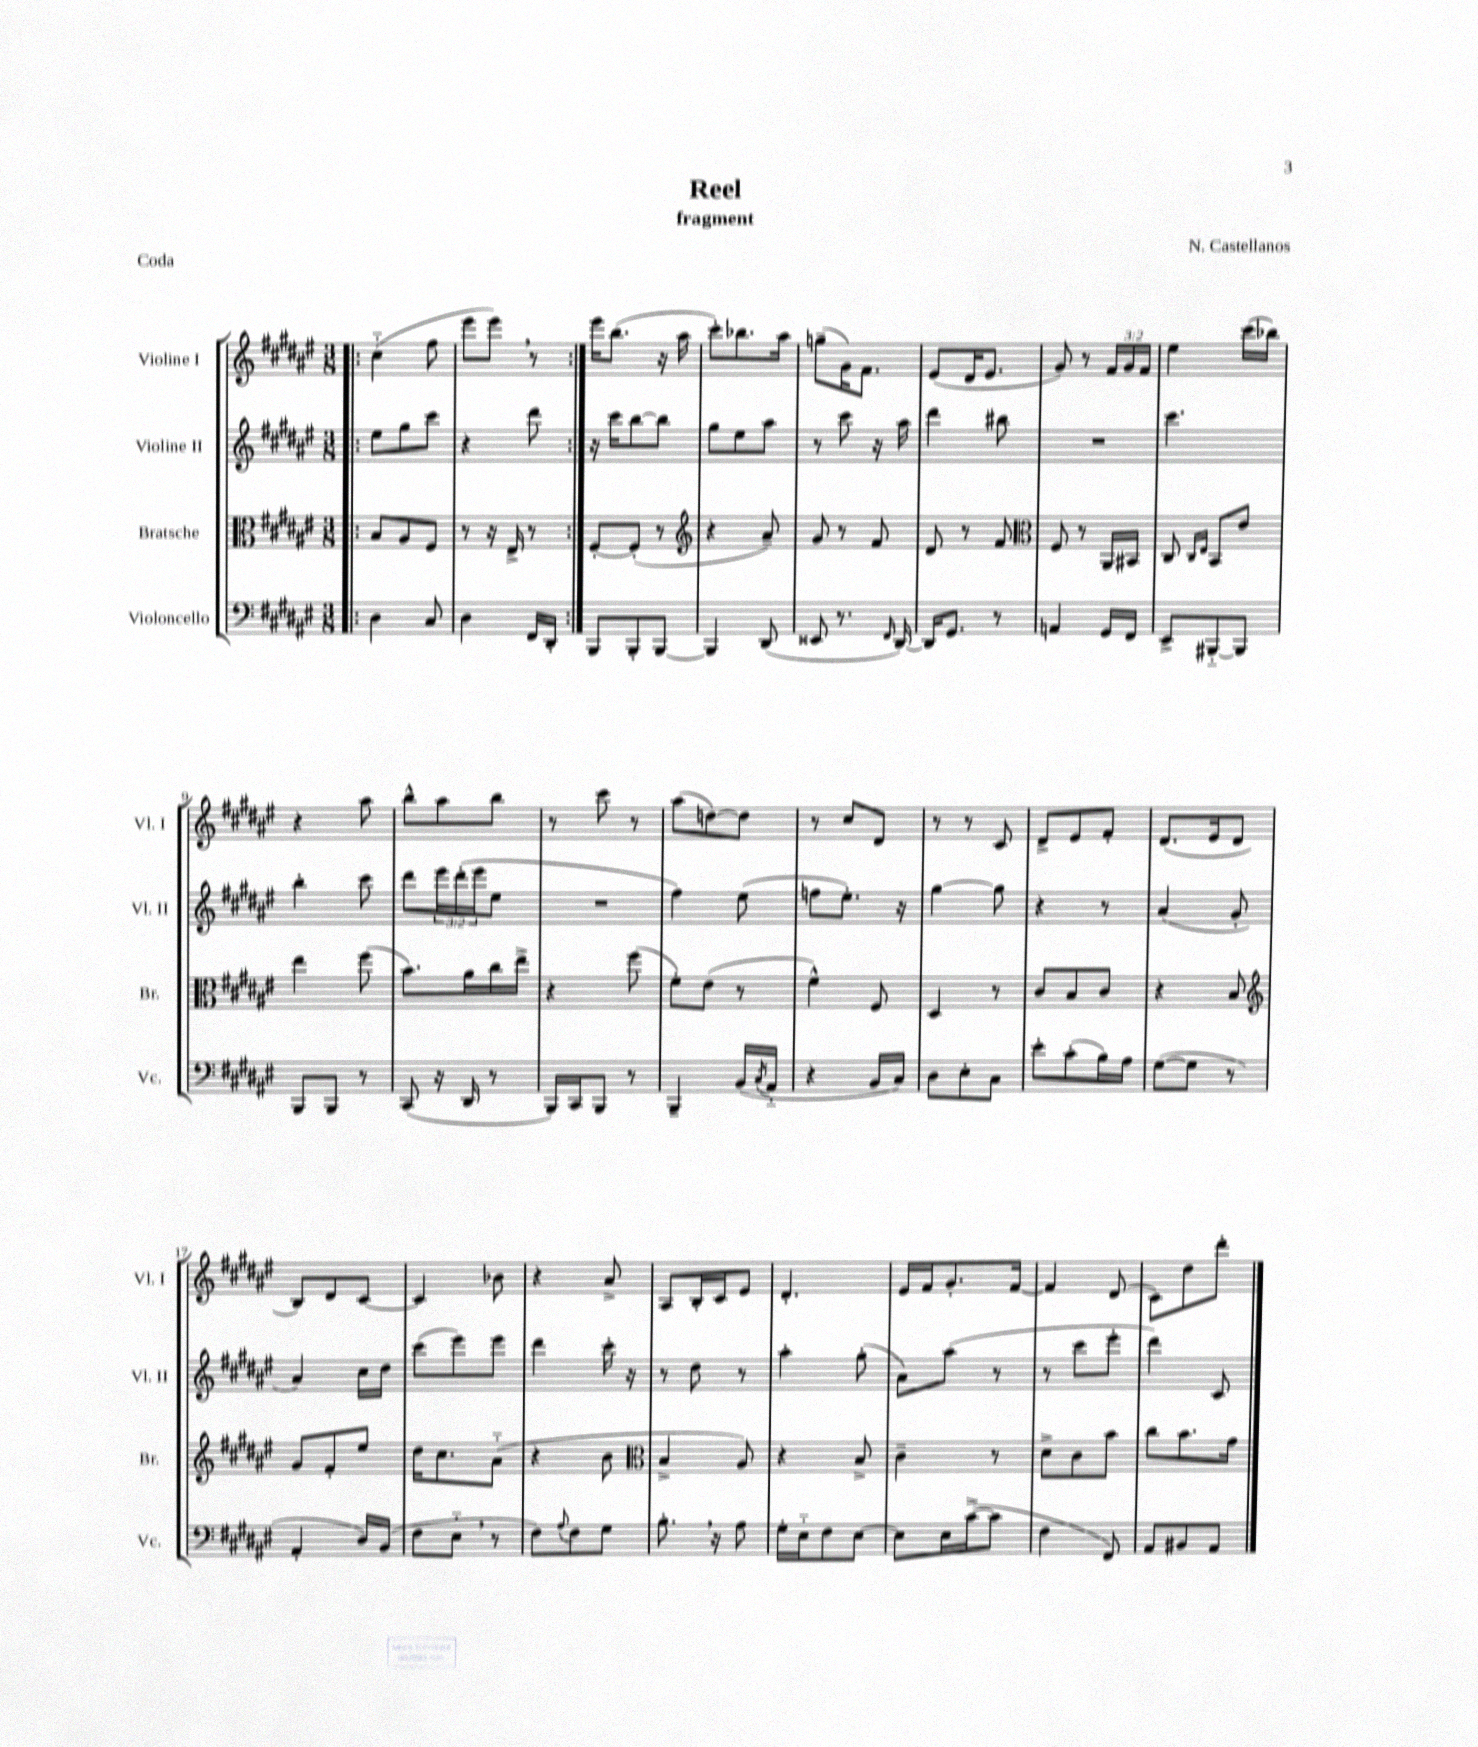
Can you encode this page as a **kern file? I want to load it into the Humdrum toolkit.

**kern	**kern	**kern	**kern
*staff4	*staff3	*staff2	*staff1
*clefF4	*clefC3	*clefG2	*clefG2
*k[f#c#g#d#a#e#]	*k[f#c#g#d#a#e#]	*k[f#c#g#d#a#e#]	*k[f#c#g#d#a#e#]
*M3/8	*M3/8	*M3/8	*M3/8
=!|:	=!|:	=!|:	=!|:
4D#\	8B/L	8ee#\L	(4cc#'~\
.	8A#/	8gg#\	.
8C#/	8F#/J	8ccc#\J	8ff#\
=	=	=	=
4D#\	8r	4r	8eee#\L
.	16r	.	8eee#\J)
.	16E#^/	.	.
16FF#/LL	8r	8ddd#\	8r
16DD#'/JJ	.	.	.
=:|!	=:|!	=:|!	=:|!
8BBB/L	[8F#'/L	16r	16eee#\LK
.	.	16ccc#\LK	(8.bb\J
8BBB'/	(8F#'/]J	[8bb\	.
[8BBB/J	8r	8bb\]J	16r
.	.	.	16aa#\
=	=	=	=
*	*clefG2	*	*
4BBB/]	4r	8gg#\L	8ccc#'\L)
.	.	8ee#\	8.bb-\
(8DD#/	8a#~/)	8aa#\J	.
.	.	.	16aa#\Jk
=	=	=	=
8EE##/	8g#/	8r	(8gg~\L
8.r	8r	8ccc#\	16g#\K)
.	.	.	8.f#\J
.	8f#/	16r	.
16qqFF#/	.	.	.
[16DD#/)	.	16aa#\	.
=	=	=	=
16DD#/]LK	8d#/	4ddd#\	(8e#/L
8.GG#/J	.	.	.
.	8r	.	16d#/K
.	.	.	8.e#/J
8r	8f#/	8bb#\	.
=	=	=	=
*	*clefC3	*	*
4AA/	8F#/	4.r	8g#/)
.	8r	.	8r
16GG#/LL	16AA#/LL	.	24f#/LL
.	.	.	24g#/
16FF#/JJ	16BB#/JJ	.	.
.	.	.	24f#/JJ
=	=	=	=
8EE#^/L	8C#/	4.ccc#\	4ee#\
.	16qqC#/LL	.	.
.	16qqE#/JJ	.	.
[8BBB#'~/	8BB/L	.	.
8BBB#/]J	8e#/J	.	(16ccc#\LL
.	.	.	16bb-\JJ)
=	=	=	=
8BBB/L	4ee#\	4bb'\	4r
8BBB/J	.	.	.
8r	(8ff#\	8ccc#\	8aa#\
=	=	=	=
(8CC#/	8.b\L)	8ddd#\L	8bb^^\L
16r	.	24eee#\L	8aa#\
.	.	(24ddd#'\	.
16DD#/	16a#\L	.	.
.	.	24eee#\J	.
8r	16cc#\	8ee#\J	8bb\J
.	16ee#^\JJ	.	.
=	=	=	=
16BBB/LL)	4r	4.r	8r
16CC#/J	.	.	.
8BBB/J	.	.	8ccc#\
8r	(8ff#\	.	8r
=	=	=	=
4BBB~/	8f#'\L)	4ff#\)	(8aa#\L
.	(8e#\J	.	[8dd\)
(16BB/LL	8r	(8ee#\	8dd\]J
8qC#/	.	.	.
16AA#'~/JJ	.	.	.
=	=	=	=
4r	4f#^^\)	8ff\L	8r
.	.	8.ee#'\J)	8cc#/L
16BB/LL	8F#/	.	8d#/J
16C#/JJ)	.	16r	.
=	=	=	=
8D#\L	4D#/	[4gg#\	8r
8E#'\	.	.	8r
8C#\J	8r	8gg#\]	8c#/
=	=	=	=
8e#'\L	8c#/L	4r	8d#^/L
(8c#'\	8B/	.	8e#/
16B\L)	8c#/J	8r	8f#'/J
16A#\JJ	.	.	.
=	=	=	=
([8G#\L	4r	(4a#/	(8.d#/L
8G#\]J	.	.	.
.	.	.	16e#/k
8r	8B/	8g#'/	8d#/J
=	=	=	=
*	*clefG2	*	*
4AA#'/	8g#/L	4a#/)	8B/L)
.	8f#'/	.	8d#/
16D#/LL)	8ee#/J	16cc#\LL	[8c#/J
(16BB/JJ	.	16dd#\JJ	.
=	=	=	=
8F#\L	16dd#\LK	(8ccc#\L	4c#/]
.	8.cc#\	.	.
8E#'~\J	.	8eee#\)	.
8r	(8a#'~\J	8eee#\J	8b-\
=	=	=	=
8F#\L)	4r	4ddd#\	4r
8qqA#/	.	.	.
8F#\	.	.	.
8G#\J	8b\	16ccc#'\	8a#^/
.	.	16r	.
=	=	=	=
*	*clefC3	*	*
8.B'\	4B^/	8r	8A#/L
.	.	8dd#\	16B'/L
16r	.	.	16c#/J
8A#\	8A#/)	8r	8e#/J
=	=	=	=
16G#'\LL	4r	4aa#'\	4.d#'/
16E#'~\J	.	.	.
8F#\	.	.	.
[8E#\J	8B^/	(8gg#'\	.
=	=	=	=
8E#\]L	4c#~\	8a#\L)	16e#/LL
.	.	.	16f#/J
16E#\L	.	(8aa#\J	8.g#'/
([16c#^\J	.	.	.
8c#\]J	8r	8r	.
.	.	.	[16f#/Jk
=	=	=	=
4F#\	8d#^\L	8r	4f#/]
.	8c#\	8ccc#\L	.
8FF#/)	8b\J	8eee#'\J	(8d#/
=	=	=	=
8AA#/L	8cc#\L	4ddd#\)	8c#\L)
8BB#/	8.b\	.	8dd#\
8AA#/J	.	8c#/	8ddd#'\J
.	16g#\Jk	.	.
==	==	==	==
*-	*-	*-	*-
